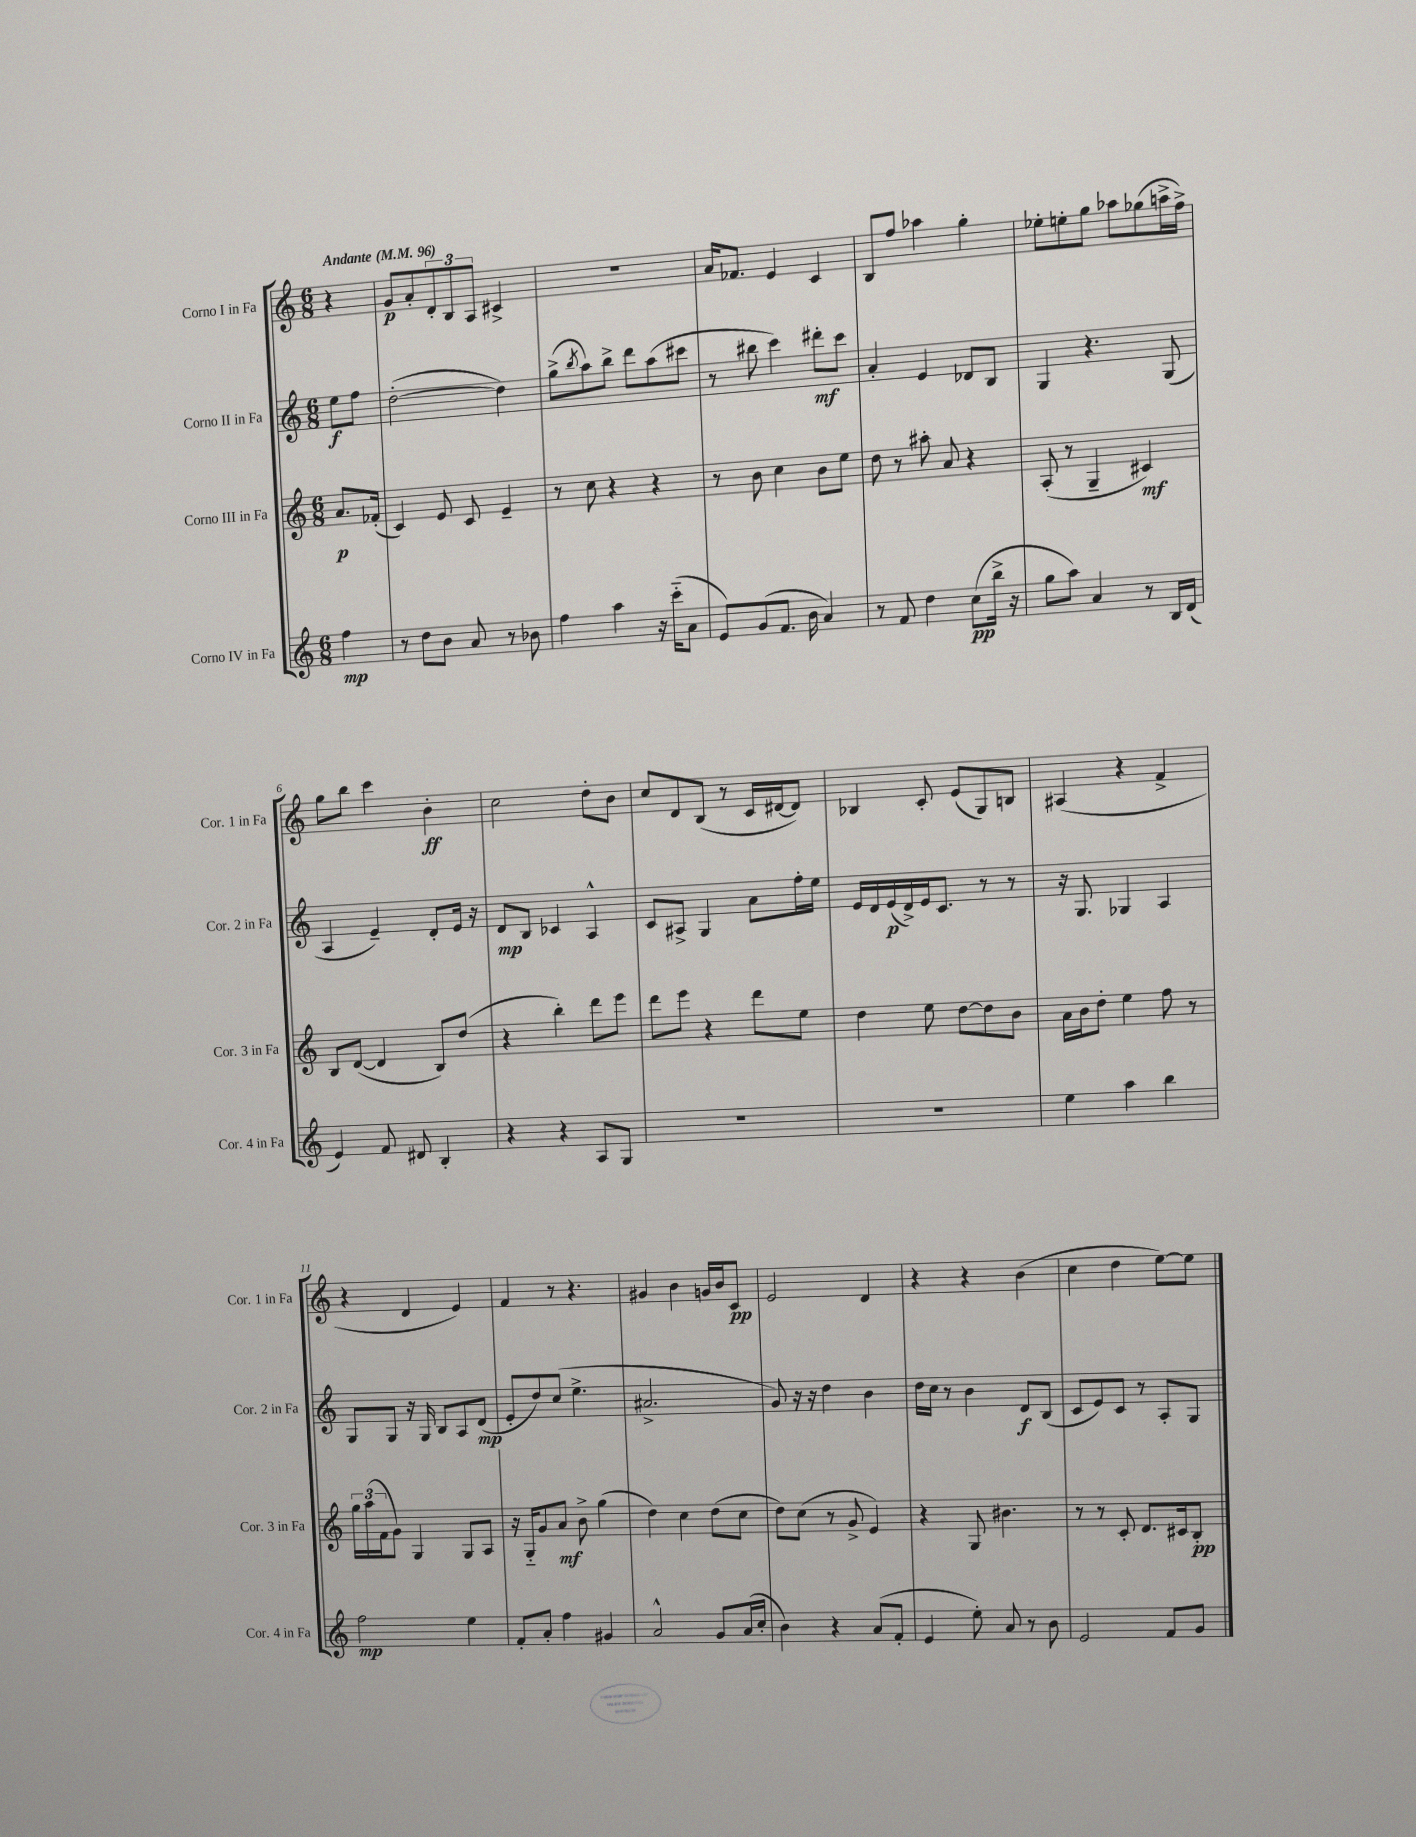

**kern	**dynam	**kern	**dynam	**kern	**dynam	**kern	**dynam
*part4	*part4	*part3	*part3	*part2	*part2	*part1	*part1
*staff4	*staff4	*staff3	*staff3	*staff2	*staff2	*staff1	*staff1
*I"Corno IV in Fa	*	*I"Corno III in Fa	*	*I"Corno II in Fa	*	*I"Corno I in Fa	*
*I'Cor. 4 in Fa	*	*I'Cor. 3 in Fa	*	*I'Cor. 2 in Fa	*	*I'Cor. 1 in Fa	*
*clefG2	*	*clefG2	*	*clefG2	*	*clefG2	*
*k[]	*	*k[]	*	*k[]	*	*k[]	*
*M6/8	*	*M6/8	*	*M6/8	*	*M6/8	*
*MM96	*	*MM96	*	*MM96	*	*MM96	*
=	=	=	=	=	=	=	=
!	!	!	!	!	!	!LO:TX:a:B:t=Andante	!
4ff\	mp	8.a/L	p	8ee\L	f	4r	.
.	.	.	.	8ff\J	.	.	.
.	.	(16f-X'/Jk	.	.	.	.	.
=1	=1	=1	=1	=1	=1	=1	=1
8r	.	4c/)	.	([2dd'\	.	8g/L	p
8dd\L	.	.	.	.	.	8a'/	.
8b\J	.	8e/	.	.	.	12d'/	.
.	.	.	.	.	.	12B/	.
8a/	.	8c/	.	.	.	.	.
.	.	.	.	.	.	12A/J	.
8r	.	4e~/	.	4dd\])	.	4c#X^/	.
8b-X\	.	.	.	.	.	.	.
=2	=2	=2	=2	=2	=2	=2	=2
4ff\	.	8r	.	(8gg^\L	.	2.r	.
.	.	.	.	8qbb/	.	.	.
.	.	8cc\	.	8aa\)	.	.	.
4aa\	.	4r	.	8bb^\J	.	.	.
.	.	.	.	8ddd\L	.	.	.
16r	.	4r	.	(8aa\	.	.	.
(16ccc\KL	.	.	.	.	.	.	.
8a\J	.	.	.	8ccc#X\J	.	.	.
=3	=3	=3	=3	=3	=3	=3	=3
8e/L)	.	8r	.	8r	.	16a/KL	.
.	.	.	.	.	.	8.f-X/J	.
(8g/	.	8b\	.	8bb#X\	.	.	.
8.f/J	.	4cc\	.	4ccc\)	.	4e/	.
16b\	.	.	.	.	.	.	.
4a/)	.	8b\L	.	8ddd#X'\L	mf	4c/	.
.	.	8ee\J	.	8ccc\J	.	.	.
=4	=4	=4	=4	=4	=4	=4	=4
8r	.	8dd\	.	4a'/	.	8B/L	.
8f/	.	8r	.	.	.	8ff/J	.
4dd\	.	8aa#X'\	.	4e/	.	4aa-X\	.
.	.	8a/	.	.	.	.	.
(8cc\L	pp	4r	.	8d-X/L	.	4gg'\	.
16bb^\Jk	.	.	.	8B/J	.	.	.
16r	.	.	.	.	.	.	.
=5	=5	=5	=5	=5	=5	=5	=5
8gg\L	.	(8A'/	.	4G/	.	8ee-X'\L	.
8aa\J)	.	8r	.	.	.	8een'\	.
4a/	.	4G~/	.	4.r	.	8gg\J	.
.	.	.	.	.	.	8aa-X\L	.
8r	.	4c#X/)	mf	.	.	(8gg-X\	.
16B/LL	.	.	.	(8G/	.	16aan^\L	.
(16d/JJ	.	.	.	.	.	16ff^\JJ)	.
!!LO:LB:g=z
=6	=6	=6	=6	=6	=6	=6	=6
4e/)	.	8B/L	.	4A/	.	8gg\L	.
.	.	([8d/J	.	.	.	8bb\J	.
8f/	.	4d/]	.	4e~/)	.	4ccc\	.
8d#X/	.	.	.	.	.	.	.
4B'/	.	8B/L)	.	8d'/L	.	4b'\	ff
.	.	(8dd/J	.	16e/Jk	.	.	.
.	.	.	.	16r	.	.	.
=7	=7	=7	=7	=7	=7	=7	=7
4r	.	4r	.	8d/L	mp	2cc\	.
.	.	.	.	8B/J	.	.	.
4r	.	4bb'\)	.	4c-X/	.	.	.
8A/L	.	8ddd\L	.	4A^^/	.	8dd'\L	.
8G/J	.	8eee\J	.	.	.	8b\J	.
=8	=8	=8	=8	=8	=8	=8	=8
2.r	.	8ddd\L	.	8c/L	.	8cc/L	.
.	.	8eee\J	.	8A#X^/J	.	8d/	.
.	.	4r	.	4G/	.	(8B/J	.
.	.	.	.	.	.	8r	.
.	.	8ddd\L	.	8a\L	.	16c/LL	.
.	.	.	.	.	.	[16d#X/J	.
.	.	8ee\J	.	16ff'\L	.	8d#/J])	.
.	.	.	.	16ee\JJ	.	.	.
=9	=9	=9	=9	=9	=9	=9	=9
2.r	.	4dd\	.	16e/LL	.	4B-X/	.
.	.	.	.	16d/	.	.	.
.	.	.	.	(16e/	p	.	.
.	.	.	.	16d^/)	.	.	.
.	.	8ee\	.	16e/J	.	8c'/	.
.	.	.	.	8.c/J	.	.	.
.	.	[8dd\L	.	.	.	(8e/L	.
.	.	8dd\]	.	8r	.	8G/)	.
.	.	8b\J	.	8r	.	8Bn/J	.
=10	=10	=10	=10	=10	=10	=10	=10
4ee\	.	16a\LL	.	16r	.	(4A#X/	.
.	.	16b\J	.	8.G/	.	.	.
.	.	8dd'\J	.	.	.	.	.
4aa\	.	4ee\	.	4G-X/	.	4r	.
4bb\	.	8ff\	.	4A/	.	4f^/	.
.	.	8r	.	.	.	.	.
!!LO:LB:g=z
=11	=11	=11	=11	=11	=11	=11	=11
2ff\	mp	24gg\LL	.	8G/L	.	4r	.
.	.	(24aa\	.	.	.	.	.
.	.	24f\J	.	.	.	.	.
.	.	8g\J)	.	8G/J	.	.	.
.	.	4G/	.	16r	.	4d/	.
.	.	.	.	16G/	.	.	.
.	.	.	.	8B/L	.	.	.
4ee\	.	8G/L	.	8A/	.	4e/)	.
.	.	8A/J	.	(8d/J	mp	.	.
=12	=12	=12	=12	=12	=12	=12	=12
8f'/L	.	16r	.	8e'/L	.	4f/	.
.	.	16G/KL	.	.	.	.	.
8a'/J	.	8g/	.	8dd/)	.	.	.
4ff\	.	8a/J	mf	(8cc/J	.	8r	.
.	.	8b^\	.	4.ee^\	.	4.r	.
4g#X/	.	(4gg\	.	.	.	.	.
=13	=13	=13	=13	=13	=13	=13	=13
2a^^/	.	4dd\)	.	2.a#X^/	.	4g#X/	.
.	.	4cc\	.	.	.	4b\	.
8g/L	.	(8dd\L	.	.	.	16gn/LL	.
.	.	.	.	.	.	16b/J	.
(16a/L	.	8cc\J	.	.	.	8c/J	pp
16cc'/JJ	.	.	.	.	.	.	.
=14	=14	=14	=14	=14	=14	=14	=14
4b\)	.	8dd\L)	.	8g/)	.	2e/	.
.	.	(8cc\J	.	16r	.	.	.
.	.	.	.	16r	.	.	.
4r	.	8r	.	4dd\	.	.	.
.	.	8g^/	.	.	.	.	.
(8a/L	.	4e/)	.	4b\	.	4d/	.
8f'/J	.	.	.	.	.	.	.
=15	=15	=15	=15	=15	=15	=15	=15
4e/	.	4r	.	16dd\LL	.	4r	.
.	.	.	.	16cc\JJ	.	.	.
.	.	.	.	8r	.	.	.
8ee'\)	.	8G/	.	4b\	.	4r	.
8a/	.	4.b#X\	.	.	.	.	.
8r	.	.	.	8d/L	f	(4b\	.
8b\	.	.	.	(8B/J	.	.	.
=16	=16	=16	=16	=16	=16	=16	=16
2e/	.	8r	.	8c/L	.	4cc\	.
.	.	8r	.	8e/)	.	.	.
.	.	8c'/	.	8c/J	.	4dd\	.
.	.	8.d/L	.	8r	.	.	.
8f/L	.	.	.	8A'/L	.	[8ee\L)	.
.	.	16c#X/k	.	.	.	.	.
8g/J	.	8B'/J	pp	8G/J	.	8ee\J]	.
==	==	==	==	==	==	==	==
*-	*-	*-	*-	*-	*-	*-	*-
